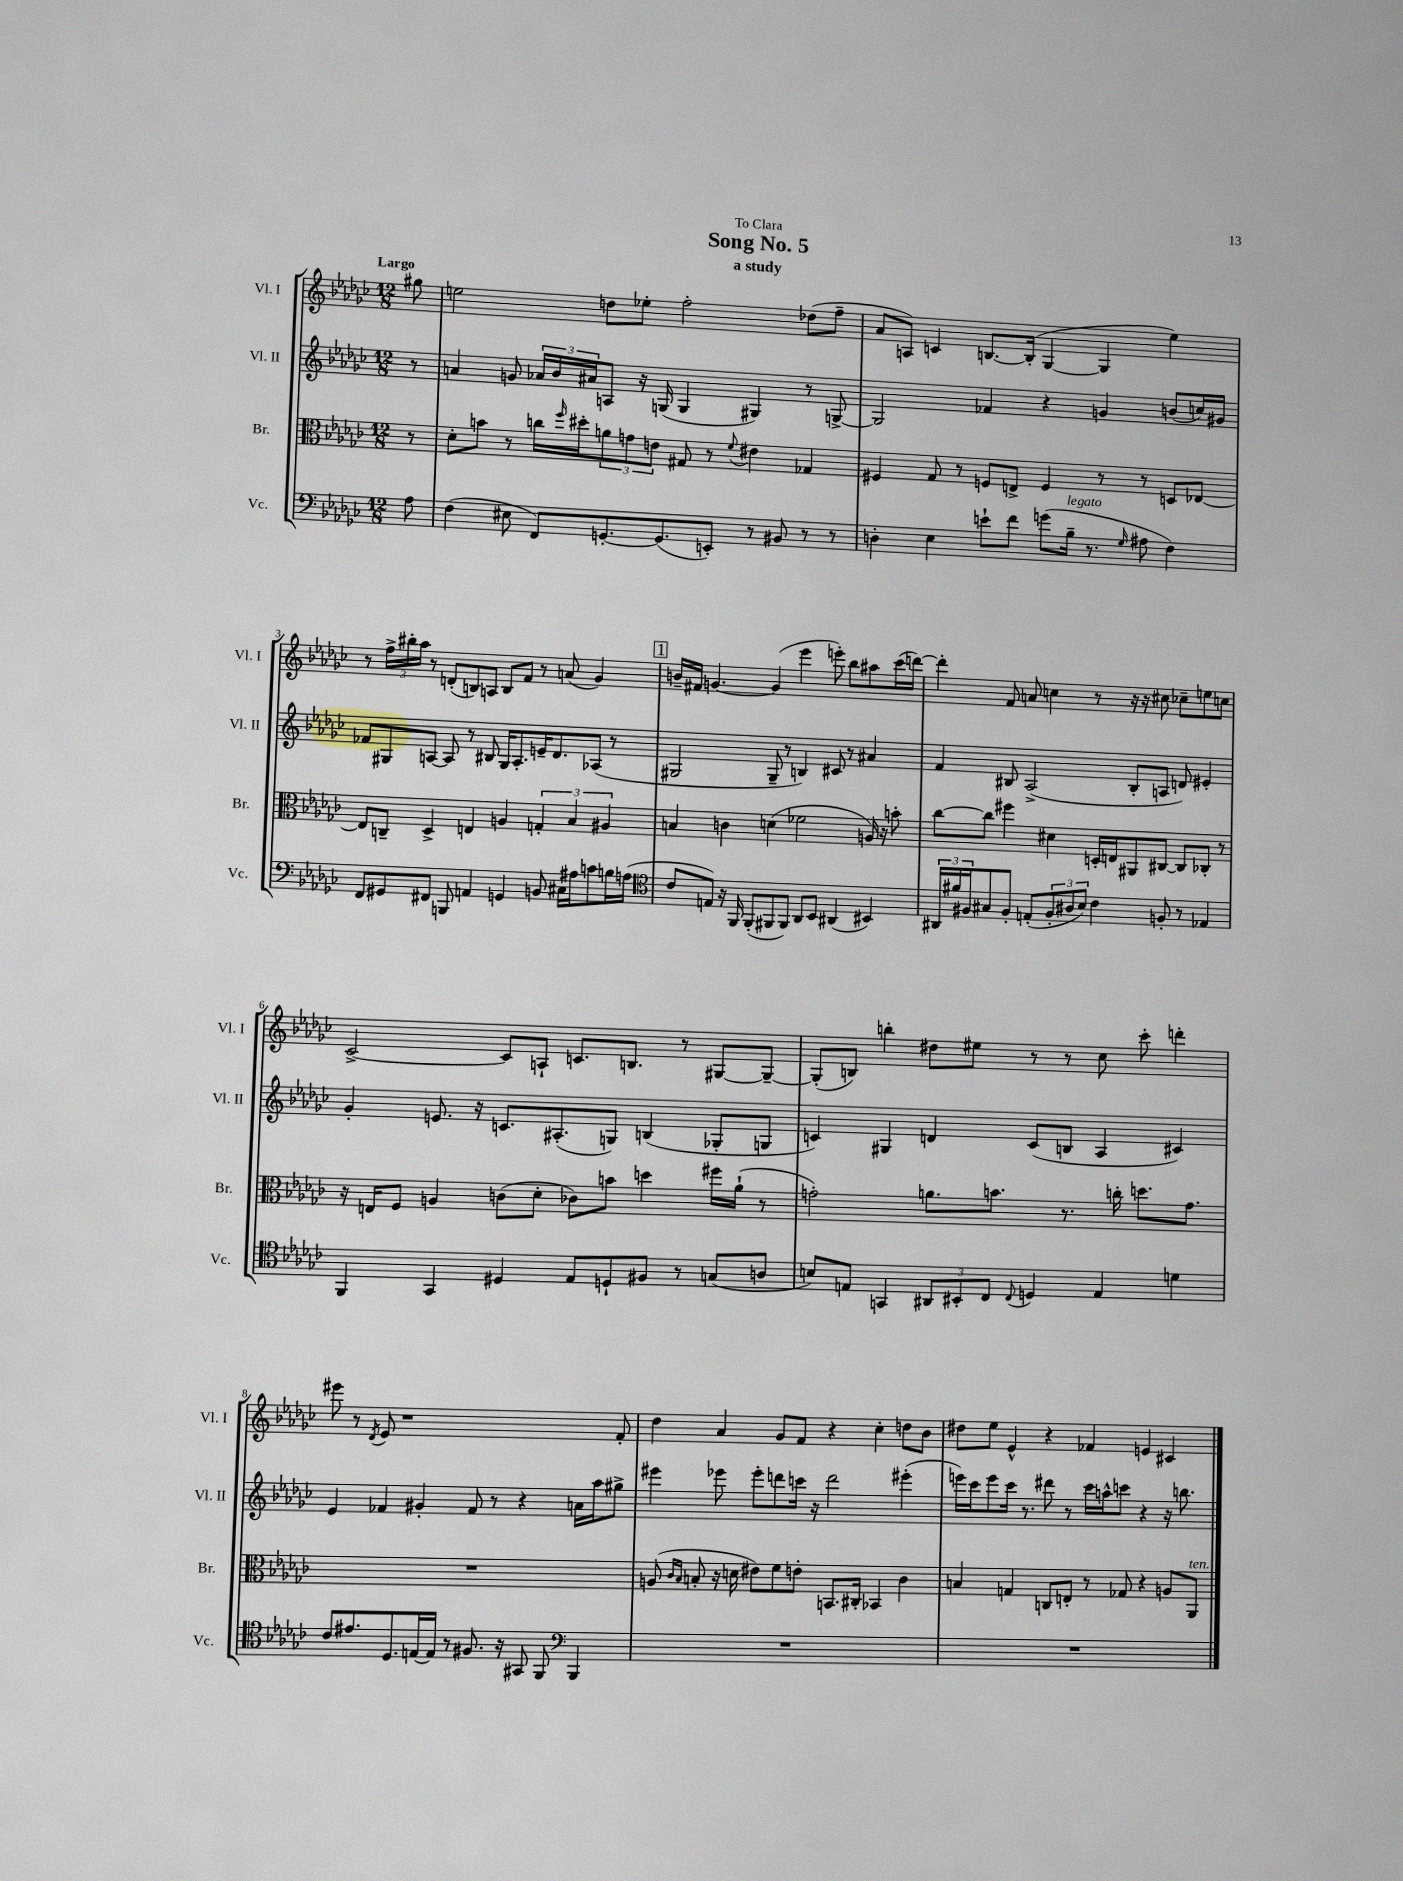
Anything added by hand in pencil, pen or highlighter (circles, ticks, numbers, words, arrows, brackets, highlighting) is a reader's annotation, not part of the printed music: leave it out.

**kern	**kern	**kern	**kern
*staff4	*staff3	*staff2	*staff1
*clefF4	*clefC3	*clefG2	*clefG2
*k[b-e-a-d-g-c-]	*k[b-e-a-d-g-c-]	*k[b-e-a-d-g-c-]	*k[b-e-a-d-g-c-]
*M12/8	*M12/8	*M12/8	*M12/8
8A-\	8r	8r	8gg#\
=	=	=	=
(4F\	8d-'\L	4a/	2ee\
.	8b\J	.	.
8E#\	8r	8g/	.
8FF/L)	16cc\LL	24a-/LL	.
.	.	24b-/	.
.	16qqff/	.	.
.	16dd#'\J	.	.
.	.	24a#/J	.
[8.GG'/	12a\	8A/J	8dd\L
.	12g\	.	.
.	.	16r	8ee-'\J
.	12e\J	.	.
(8.GG/]	.	(16G/	.
.	8G#/	4G/	2ff'\
8EE'/J)	8r	.	.
.	8qqf/	.	.
8r	4e#\	4G#/)	.
8BB#/	.	.	.
8r	4G-/	8r	(8dd-\L
8r	.	[8G^/	8ff~\J
=	=	=	=
4D'\	4F#/	2G/]	8a-/L
.	.	.	8A/J)
4E-\	8G-/	.	4c/
.	8r	.	.
8e`\L	8F/L	4f-/	[8.B/L
8f\J	8E^/J	.	.
.	.	.	(16B'/]Jk
(8g\L	4F/	4r	[4G-/
16B-~\Jk	.	.	.
8.r	.	.	.
.	8r	4g/	4G-/]
16qqG-/	.	.	.
8A#\	8r	.	.
4F\)	8D/L	(8b/L	4ee-\)
.	[8E-/J	16cc/L)	.
.	.	16g#/JJ	.
=	=	=	=
8FF/L	8E-/]L	8f-/L	8r
8GG#/	8C~/J	8G#/	24ff^\LL
.	.	.	24bb#'\
.	.	.	24aa-\JJ
8FF#/J	4D-^/	[8A/J	8r
8BBB/	.	8A/]	(8d'/L
4AA/	4E/	8r	8B/)
.	.	8B#/	8A/J
4GG/	4A/	16G#/LK	8B/L
.	.	8.A'/	.
.	.	.	8f/J
8BB/	6G'/	16e~/K	8r
.	.	8.d-/	.
16C#\LL	.	.	(8a/
.	6B-/	.	.
16A#\J	.	.	.
8c\	.	(8A-/J	4g-/)
.	6A#/	.	.
16B\L	.	8r	.
(16A\JJ	.	.	.
=	=	=	=
*clefC4	*	*	*
8c-/L	4B/	2G#/	16b~/LL
.	.	.	16f#/JJ
8E/J)	.	.	[4.g/
16r	4c\	.	.
16FF/	.	.	.
(8FF'/L	.	.	.
8FF#/	(4d\	8G#~/	(4g/]
8FF#/J)	.	8r	.
8AA-/L	2f-\	4B/)	4eee-\
8BB-/J	.	.	.
(4AA#/	.	8c#/	8eee'\)
.	.	8r	8bb-\L
4BB#/)	16A/)	4a#/	8aa#\
.	16r	.	.
.	8b'\	.	(16ccc-\L
.	.	.	[16ddd\JJ)
=	=	=	=
24AA#/LL	[8cc-\L	4f/	4ddd'\]
24f#/	.	.	.
24F#/J	.	.	.
8G#/	8cc-\]J	.	.
8F#'/J	4ff#\	8B#/	8f/
(8E'/L	.	(2A-^/	8a/
12F#'/	4d#\	.	4cc\
12A#/	.	.	.
12B-/J)	.	.	.
4c-\	16D'/LL	.	8r
.	16E/J	.	.
.	8AA#/	8B#'/L	16r
.	.	.	16r
8F'/	[8C#/J	8A/J	8cc#\
8r	8C#/]L	8d/)	8cc-~\L
4E-/	8C-'/J	4e#'/	8ee\
.	8r	.	8cc\J
=	=	=	=
4FF/	16r	4g-'/	[2c-^/
.	16E/LK	.	.
.	8F/J	.	.
4GG-/	4A/	8.e/	.
.	.	16r	.
4D#/	(8c\L	8.c/L	8c-/]L
.	8d-'\J	.	8A`/J
.	.	(8.A#'/	.
8E-/L	8c-\L)	.	8.c/L
8D`/	8b\J	8G/J)	.
.	.	.	8.B/J
8F#/J	4dd\	(4B/	.
8r	.	.	8r
(8G/L	16ff#\LL	8G-'/L	[8G#/L
.	(16a-`\JJ	.	.
8A/J	8r	8G/J	8G#~/_J
=	=	=	=
8B/L)	2g'\)	4c/)	(8G#'/]L
8E/J	.	.	8B/J)
4GG/	.	4G#/	4bb'\
12AA#/L	8.a\L	4d/	8dd#\L
12BB#'/	.	.	.
.	.	.	8ee#\J
12C-/J	.	.	.
.	8.b\J	.	.
8qqC-/	.	.	.
4D/	.	(8c/L	8r
.	8.r	8B/J	8r
4E/	.	4A-/	8cc-\
.	16cc'\	.	.
.	8.dd\L	.	8ccc-'\
4d\	.	4c#/)	4ddd'\
.	8.g\J	.	.
=	=	=	=
8c-/L	1.r	4e-/	8eee#\
8.e#/	.	.	8r
.	.	.	8qd-/
.	.	4f-/	8e-/
8.D-/	.	.	.
.	.	.	1r
[16E/L	.	4g#'/	.
16E/]JJ	.	.	.
8r	.	.	.
8.F#/	.	8f-/	.
.	.	8r	.
16r	.	.	.
8GG#/	.	4r	.
8FF/	.	.	.
*clefF4	*	*	*
4BBB-/	.	16a\LL	.
.	.	16aa-\J	.
.	.	8gg#^\J	8f'/
=	=	=	=
1.r	(8A/	4eee#\	4dd-\
.	16qqc-/LL	.	.
.	16qqB-/JJ	.	.
.	8B'/	.	.
.	16r	8eee-\	4a-/
.	16d\	.	.
.	8e#\L)	8eee-'\L	.
.	8f\	8ddd\	8g-/L
.	8e'\J	16ccc\Jk	8f/J
.	.	16r	.
.	8.BB/L	2ddd\	4r
.	16C#'/Jk	.	.
.	4BB-/	.	4cc-'\
.	4c-\	(4eee#'\	8dd\L
.	.	.	8b-\J
=	=	=	=
1.r	4B/	16eee\LL)	8dd#\L
.	.	16ccc-\J	.
.	.	8eee\	8ee-\J
.	4G/	16ccc-\Jk	4e-^^/
.	.	8.r	.
.	8C/L	8ddd#\	4r
.	8E'/J	8r	.
.	8r	16ccc-\LL	4f-/
.	.	16aa^^\J	.
.	8G-/	8ccc\J	.
.	4r	4r	4e/
.	8A/L	16r	4c#/
.	.	8.bb\	.
.	8AA-/J	.	.
==	==	==	==
*-	*-	*-	*-
